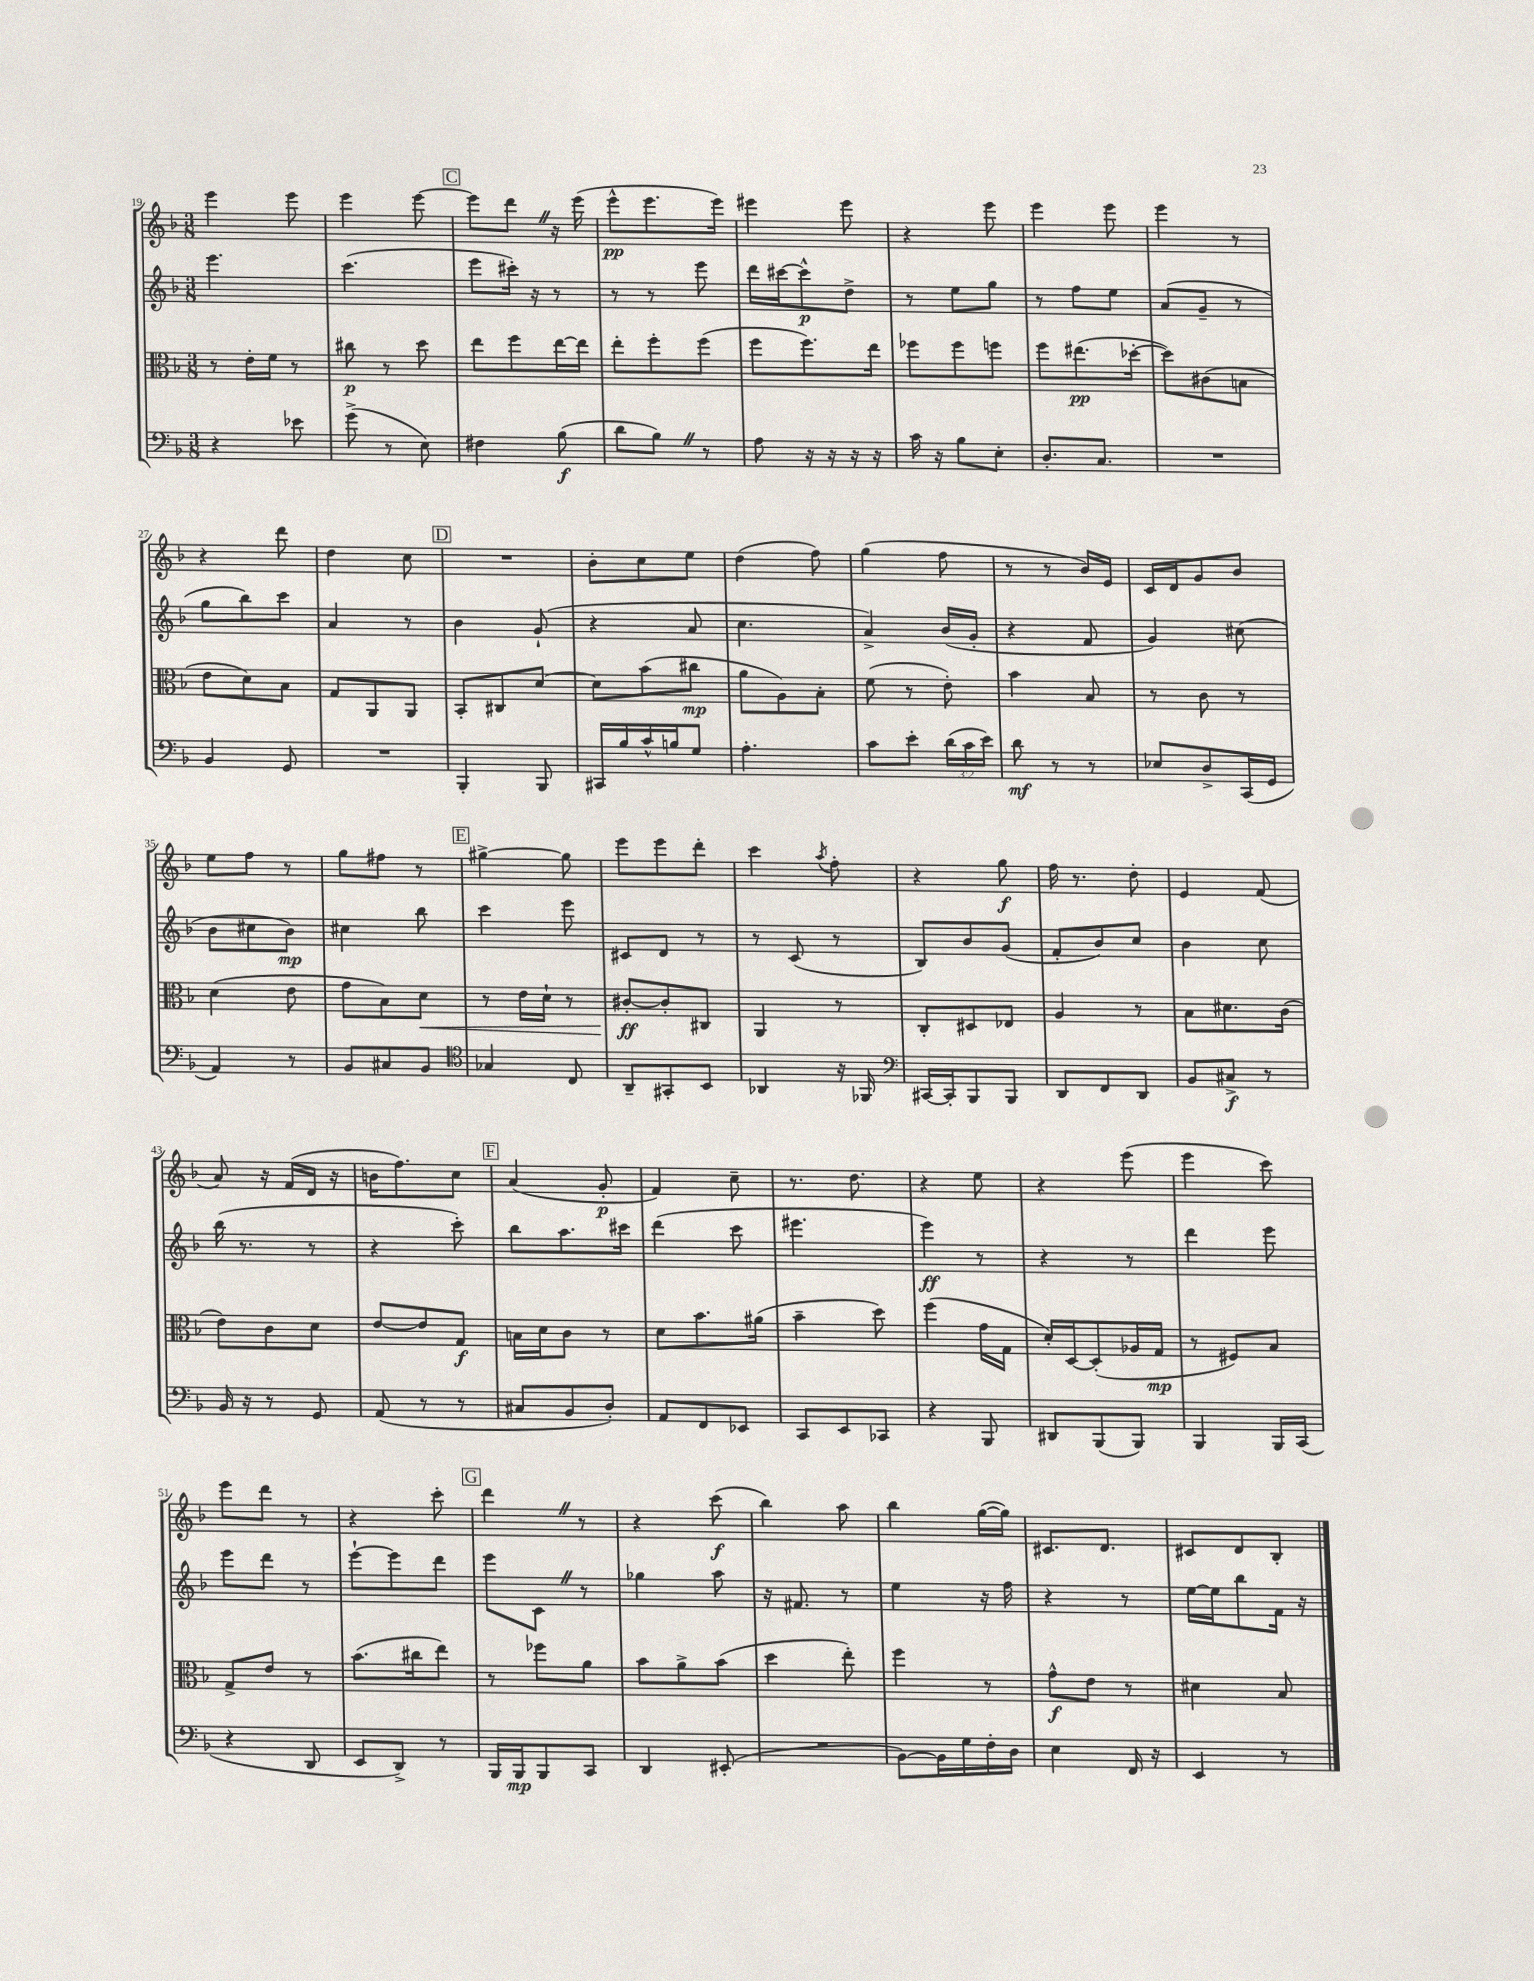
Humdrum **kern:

**kern	**kern	**kern	**kern
*staff4	*staff3	*staff2	*staff1
*clefF4	*clefC3	*clefG2	*clefG2
*k[b-]	*k[b-]	*k[b-]	*k[b-]
*M3/8	*M3/8	*M3/8	*M3/8
4r	8r	4.eee	4eee
.	16e'	.	.
.	16f	.	.
8e-	8r	.	8eee
=	=	=	=
(8g^	8cc#	(4.ccc	4eee
8r	8r	.	.
8E)	8dd	.	[8eee
=	=	=	=
4F#	8ee	8eee	8eee]
.	8ff	16ccc#')	8ddd
.	.	16r	.
(8B-	[16ee	8r	16r
.	16ee]	.	(16eee
=	=	=	=
8d	8ee'	8r	8eee^^
8B-)	8ff'	8r	8.eee
8r	(8ff	8eee	.
.	.	.	16eee)
=	=	=	=
8A	8ff	16ddd	4eee#
.	.	[16ccc#	.
16r	8.ff)	8ccc#^^]	.
16r	.	.	.
16r	.	8dd^	8eee#
16r	16ee	.	.
=	=	=	=
16c	8ff-	8r	4r
16r	.	.	.
8B-	8ff-	8ee	.
8E'	8ff	8gg	8eee
=	=	=	=
8.D'	8ff	8r	4eee
.	(8.ee#	8ff	.
8.C	.	.	.
.	.	8ee	8eee
.	[16dd-'	.	.
=	=	=	=
4.r	8dd-])	(8a	4eee
.	(8c#	8g~	.
.	8B	8r	8r
=	=	=	=
4BB-	8e	8gg	4r
.	8d)	8bb-)	.
8GG	8B-	8ccc	8ddd
=	=	=	=
4.r	8G	4a	4dd
.	8AA	.	.
.	8AA	8r	8cc
=	=	=	=
4BBB-'	8BB-'	4b-	4.r
.	8C#	.	.
8BBB-	[8d	(8g`	.
=	=	=	=
16CC#	8d]	4r	8b-'
16B-	.	.	.
16c^^	(8b-	.	8cc
16B	.	.	.
8G	8cc#	8a	8ee
=	=	=	=
4.A'	8a	4.cc	(4dd
.	8A)	.	.
.	8B-'	.	8ff)
=	=	=	=
8c	(8f	4a^)	(4gg
8e'	8r	.	.
(24d	8e')	(16b-	8ff
24c	.	.	.
.	.	16g'	.
24e)	.	.	.
=	=	=	=
8d	4b-	4r	8r
8r	.	.	8r
8r	8B-	8f	16b-)
.	.	.	16e
=	=	=	=
8E-	8r	4g)	16c
.	.	.	16d
8D^	8c	.	8g
(16CC	8r	(8cc#	8b-
16GG	.	.	.
=	=	=	=
4AA)	(4d	8b-	8ee
.	.	8cc#	8ff
8r	8e	8b-)	8r
=	=	=	=
8BB-	8g	4cc#	8gg
8C#	8B-)	.	8ff#
8BB-	8d	8bb-	8r
=	=	=	=
*clefC4	*	*	*
4G-	8r	4ccc	[4gg#^
.	16e	.	.
.	16d`	.	.
8C	8r	8eee	8gg#]
=	=	=	=
8AA~	[8c#'	8c#	8eee
8GG#'	8c#']	8d	8eee
8BB-	8C#	8r	8ddd'
=	=	=	=
4AA-	4AA	8r	4ccc
.	.	(8c	.
.	.	.	8qaa
16r	8r	8r	8ff'
16FF-	.	.	.
=	=	=	=
*clefF4	*	*	*
[16CC#	8C'	8B-)	4r
16CC#']	.	.	.
8BBB-	8D#	8b-	.
8BBB-	8E-	(8g	8gg
=	=	=	=
8DD	4A	8f'	16ff
.	.	.	8.r
8FF	.	8b-)	.
8DD	8r	8cc	8dd'
=	=	=	=
8BB-	8B-	4b-	4e
8C#^	8.d#	.	.
8r	.	8cc	(8f
.	(16c	.	.
=	=	=	=
16BB-	8e)	(16bb-	8a)
16r	.	8.r	.
8r	8c	.	16r
.	.	.	(16f
8GG	8d	8r	16d
.	.	.	16r
=	=	=	=
(8AA	[8e	4r	16b
.	.	.	8.ff)
8r	8e]	.	.
8r	8G	8ccc')	8cc
=	=	=	=
8C#	16B	8bb-	(4a
.	16d	.	.
8BB-	8c	8.aa	.
8D')	8r	.	8g'
.	.	16ccc#	.
=	=	=	=
8AA	8d	(4ddd	4f)
8FF	8.b-	.	.
8EE-	.	8ccc	8cc~
.	(16a#	.	.
=	=	=	=
8CC	4b-~	4.eee#	8.r
8EE	.	.	.
.	.	.	8.dd
8CC-	8dd)	.	.
=	=	=	=
4r	(4ff	4eee)	4r
8BBB-	16g	8r	8ee
.	16G	.	.
=	=	=	=
8DD#	16d')	4r	4r
.	[16D	.	.
(8BBB-	(8D']	.	.
8BBB-)	16A-	8r	(8eee
.	16G	.	.
=	=	=	=
4BBB-	8r	4ddd	4eee
.	8F#)	.	.
16BBB-	8B-	8eee	8ccc)
(16CC	.	.	.
=	=	=	=
4r	8G^	8eee	8eee
.	8e	8ddd	8ddd
8DD	8r	8r	8r
=	=	=	=
8EE	(8.b-	[8eee`	4r
8DD^)	.	8eee]	.
.	16cc#	.	.
8r	8ee)	8ddd	8ccc'
=	=	=	=
16BBB-	8r	8eee	4ddd
16BBB-	.	.	.
8BBB-	8ff-	8c	.
8CC	8a	8r	8r
=	=	=	=
4DD	8b-	4gg-	4r
.	8a^	.	.
(8EE#'	(8b-	8aa	(8ccc
=	=	=	=
4.r	4dd	16r	4bb-)
.	.	8.f#	.
.	8ee')	8r	8aa
=	=	=	=
[8BB-)	4ff	4ee	4bb-
16BB-]	.	.	.
16G	.	.	.
16F'	8r	16r	([16gg
16D	.	16ff	16gg])
=	=	=	=
4E	8g^^	4r	8.c#
.	8e	.	.
.	.	.	8.d
16FF	8r	8r	.
16r	.	.	.
=	=	=	=
4EE	4d#	[16ee	8c#
.	.	16ee]	.
.	.	8bb-	8d
8r	8B-	16f	8B-'
.	.	16r	.
==	==	==	==
*-	*-	*-	*-
